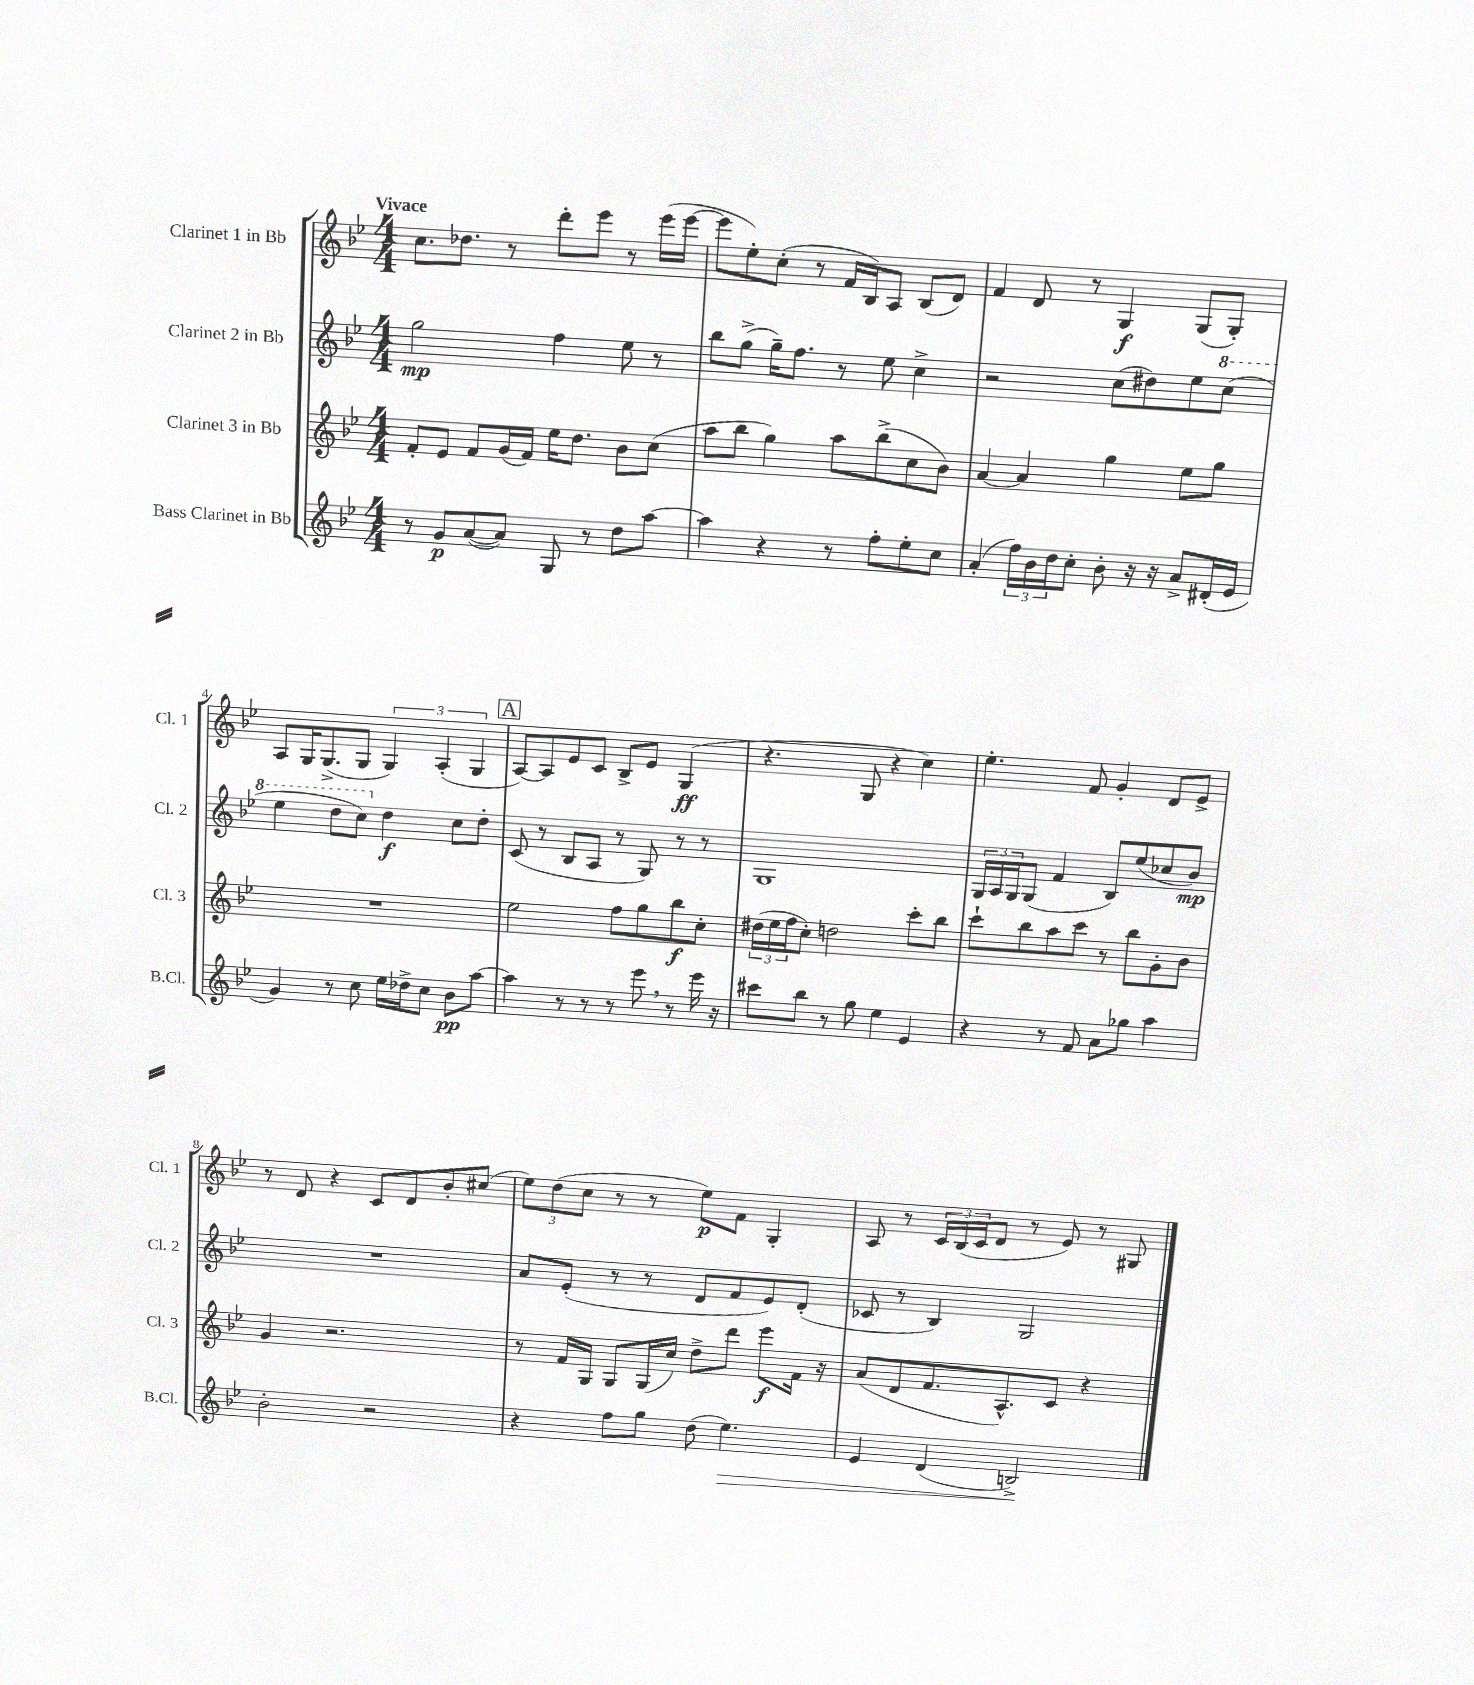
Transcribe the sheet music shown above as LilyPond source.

<<
\new StaffGroup <<
\new Staff = "s0" \with { instrumentName = "Clarinet 1 in Bb" shortInstrumentName = "Cl. 1" } {
    \clef treble \key bes \major \numericTimeSignature \time 4/4 \tempo "Vivace"
    c''8. des''8. r8 d'''8-. ees'''8 r8 ees'''16( ees'''16~ |
    ees'''8 ees''8-.) c''8-.( r8 f'16 bes16) a8 bes8( d'8) |
    f'4 d'8 r8 g4\f g8( g8-.) |
    a8 g16 g8.->( g8 \tuplet 3/2 { g4) a4-.( g4 } |
    \mark \markup { \box "A" } a8~) a8 ees'8 c'8 bes8-> ees'8 g4\ff( |
    r4. g8 r4 c''4) |
    ees''4.-. f'8 g'4-. d'8 ees'8-> |
    r8 d'8 r4 c'8 d'8 bes'8-. cis''8( |
    \tuplet 3/2 { ees''8) d''8( c''8 } r8 r8 ees''8\p) f'8 g4-. |
    a8 r8 \tuplet 3/2 { c'16 bes16( c'16 } d'8 r8 ees'8) r8 gis8 \bar "|." |
}
\new Staff = "s1" \with { instrumentName = "Clarinet 2 in Bb" shortInstrumentName = "Cl. 2" } {
    \clef treble \key bes \major \numericTimeSignature \time 4/4
    g''2\mp f''4 ees''8 r8 |
    bes''8 g''8->( g''16--) f''8. r8 ees''8 c''4-> |
    r2 c''8( dis''8) ees''8 \ottava #1 c'''8( |
    ees'''4 d'''8 c'''8) \ottava #0 d''4\f c''8 d''8-. |
    \mark \markup { \box "A" } c'8( r8 bes8 a8 r8 g8) r8 r8 |
    g1 |
    \tuplet 3/2 { g16 a16 g16 } g8( f'4 bes8) ees''8( ces''8 bes'8\mp) |
    R1 |
    a'8 ees'8-.( r8 r8 d'8 f'8 ees'8) d'8-.( |
    ces'8 r8 bes4) g2 \bar "|." |
}
\new Staff = "s2" \with { instrumentName = "Clarinet 3 in Bb" shortInstrumentName = "Cl. 3" } {
    \clef treble \key bes \major \numericTimeSignature \time 4/4
    f'8-. ees'8 f'8 g'16( f'16) ees''16 d''8. bes'8 c''8( |
    a''8 bes''8 g''4) a''8 bes''8->( c''8 bes'8) |
    a'4~ a'4 g''4 ees''8 g''8 |
    R1 |
    \mark \markup { \box "A" } ees''2 f''8 g''8 bes''8\f c''8-. |
    \tuplet 3/2 { dis''16( ees''16 f''16 } c''8-.) d''2 c'''8-. bes''8 |
    c'''8-! bes''8 a''8 c'''8 r8 bes''8 g'8-. bes'8 |
    g'4 r2. |
    r8 f'16 g16 g8 g16( c''16) d''8-> d'''8 ees'''8\f f'16 r16 |
    a'8( d'8 f'8. a8.-^) c'8 r4 \bar "|." |
}
\new Staff = "s3" \with { instrumentName = "Bass Clarinet in Bb" shortInstrumentName = "B.Cl." } {
    \clef treble \key bes \major \numericTimeSignature \time 4/4
    r8 g'8\p a'8~( a'8) g8 r8 d''8 a''8~ |
    a''4 r4 r8 f''8-. ees''8-. c''8 |
    a'4-.( \tuplet 3/2 { f''16) bes'16 d''16 } c''8-. bes'8-. r16 r16 a'8-> dis'16-.( ees'16 |
    g'4) r8 c''8 ees''16 des''16-> c''8 bes'8\pp a''8~ |
    \mark \markup { \box "A" } a''4 r8 r8 r8 ees'''8 \breathe r8 ees'''16 r16 |
    cis'''8 bes''8 r8 g''8 ees''4 ees'4 |
    r4 r8 f'8 a'8 ges''8 a''4 |
    bes'2-. r2 |
    r4 f''8 g''8 d''8( ees''4.\>) |
    ees'4 d'4( b2->\!) \bar "|." |
}
>>
>>
